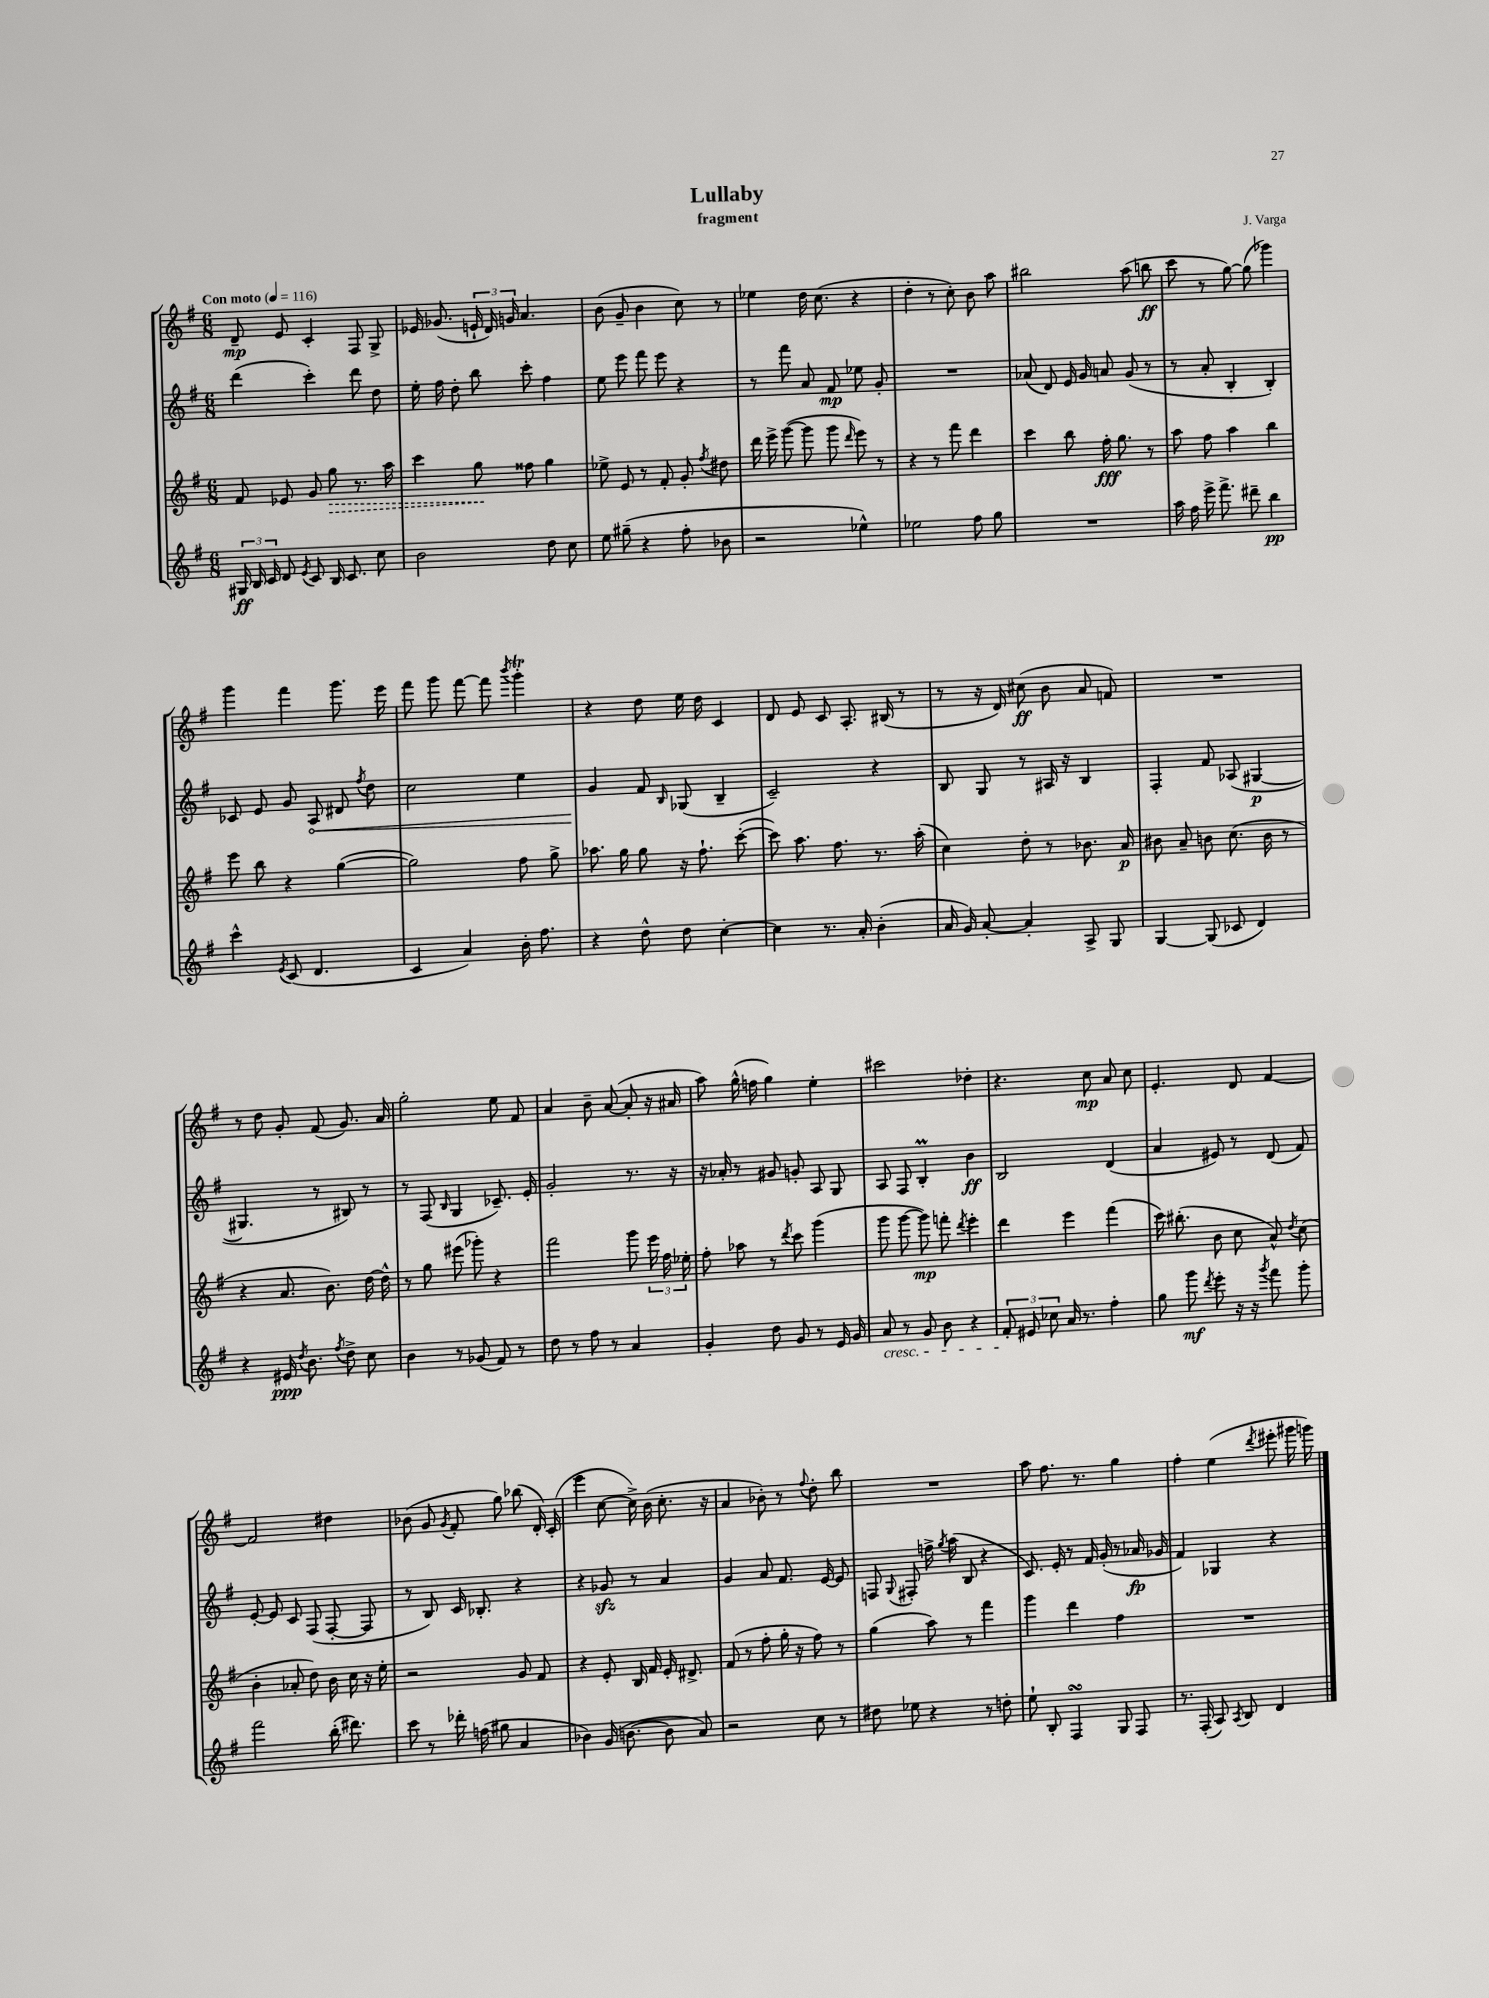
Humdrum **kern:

**kern	**kern	**kern	**kern
*staff4	*staff3	*staff2	*staff1
*clefG2	*clefG2	*clefG2	*clefG2
*k[f#]	*k[f#]	*k[f#]	*k[f#]
*M6/8	*M6/8	*M6/8	*M6/8
*MM116	*MM116	*MM116	*MM116
24G#/	8f#/	(4ddd\	8d~/
24B/	.	.	.
24c/	.	.	.
8d/	8e-/	.	8e/
8qe/	.	.	.
8c/	8g/	4ccc'\)	4c'/
16B/	8gg\	.	.
8.c/	.	.	.
.	8.r	8ddd\	8F#/
8cc\	.	8dd\	8G^/
.	16aa\	.	.
=	=	=	=
2b\	4ccc\	16ee'\	16e-/
.	.	16ff#\	(8.g-/
.	.	8dd'\	.
.	8gg\	8bb\	24e`/
.	.	.	24d/)
.	.	.	24g/
.	8ff##\	8ccc'\	4.a/
8dd\	4gg\	4ff#\	.
8cc\	.	.	.
=	=	=	=
8ee\	8ee-^\	8ee\	(8b\
(8gg#~\	8e/	8eee\	8g~/
4r	8r	8fff#\	4b\
.	8f#'/	8eee\	.
8ff#'\	8g'/	4r	8cc\)
.	8qff#/	.	.
8b-\	8dd#\	.	8r
=	=	=	=
2r	16ddd\	8r	4ee-\
.	16eee^\	.	.
.	([8ggg\	8fff#\	.
.	8ggg\]	8a/	16dd\
.	.	.	(8.cc\
.	8ggg\	8f#/	.
.	16qqddd/	.	.
4ee-^^\)	8eee\)	8ee-\	4r
.	8r	8g'/	.
=	=	=	=
2ee-\	4r	2.r	4dd'\
.	8r	.	8r
.	8fff#\	.	8cc'\)
8ff#\	4ddd\	.	8b\
8gg\	.	.	8aa\
=	=	=	=
2.r	4ccc\	(8a-/	2bb#\
.	.	8d/)	.
.	8bb\	16e/	.
.	.	16g/	.
.	16ff#'\	8a/	.
.	8.gg\	.	.
.	.	(8g/	(8aa\
.	8r	8r	8bb\
=	=	=	=
16aa\	8aa\	8r	8ccc\
16ff#\	.	.	.
16eee^\	8ff#\	8a'/	8r
8.fff#^\	.	.	.
.	4aa\	4B'/	[8gg\)
8ddd#~\	.	.	(8gg\]
4bb\	4bb\	4B'/)	4ggg-\)
=	=	=	=
4ccc^^\	8eee\	8c-/	4ggg\
.	8bb\	8e/	.
8qe/	.	.	.
(8c/	4r	8g/	4fff#\
4.d/	.	8A/	.
.	([4gg\	8d#/	8.ggg\
.	.	8qff#/	.
.	.	8dd\	.
.	.	.	16eee\
=	=	=	=
4c/	2gg\])	2cc\	8fff#\
.	.	.	8ggg\
4a/)	.	.	[8fff#\
.	.	.	8fff#\]
.	.	.	8qbbb/
16b'\	8ff#\	4ee\	4ggg'\
8.ff#\	.	.	.
.	8gg^\	.	.
=	=	=	=
4r	8.aa-\	4g/	4r
.	16gg\	.	.
8dd^^\	8gg\	8f#/	8dd\
.	.	16qqB/	.
8dd\	16r	(8G-/	16ee\
.	8.ff#`\	.	16dd\
[4cc'\	.	4B~/	4c/
.	([8ccc'\	.	.
=	=	=	=
4cc\]	8ccc\])	2c~/)	8d/
.	8.aa\	.	8e/
8.r	.	.	8c/
.	8.ff#\	.	.
.	.	.	8.A'/
16a'/	.	.	.
(4b'\	8.r	4r	.
.	.	.	(16B#/
.	.	.	8r
.	(16aa'\	.	.
=	=	=	=
16a/	4cc\)	8B/	8r
16g/)	.	.	.
[8a'/	.	8G/	16r
.	.	.	16d/)
4a'/]	8dd'\	8r	(8cc#\
.	8r	16A#/	8b\
.	.	16r	.
8A^/	8.b-\	4B/	8a/
8G/	.	.	8f/)
.	16a/	.	.
=	=	=	=
[4G/	8b#\	4F#'/	2.r
.	8a~/	.	.
(8G/]	8b\	8f#/	.
8c-/	(8.cc\	(8A-/	.
4d/)	.	[4G#/	.
.	16b\	.	.
.	8r	.	.
=	=	=	=
4r	4r	4.G#/]	8r
.	.	.	8dd\
16e#/	8.a/	.	8g'/
8qdd/	.	.	.
8.b\	.	.	.
.	.	8r	(8f#/
.	8.b\)	.	.
8qff#/	.	.	.
8dd^\	.	8B#/)	8.g/)
8cc\	[16dd\	8r	.
.	16dd^^\]	.	16a/
=	=	=	=
4b\	8r	8r	2gg'\
.	8gg\	(8F#/	.
.	.	16qqB/	.
8r	(8eee#\	4G/	.
(8g-/	8ggg-'\)	.	.
8f#/)	4r	8.c-~/)	8ee\
8r	.	.	8f#/
.	.	16e'/	.
=	=	=	=
8dd\	2fff#\	2g'/	4a/
8r	.	.	.
8ff#\	.	.	8b~\
8r	.	.	([8a/
4a/	8ggg\	8.r	8a'/]
.	24eee\	.	16r
.	24ff#\	.	.
.	.	16r	16a#/
.	24ee-'\	.	.
=	=	=	=
4g'/	8ff#'\	16r	8aa\)
.	.	16a-'/	.
.	8aa-\	8r	(16gg^^\
.	.	.	16ff\
8dd\	8r	8g#/	4gg\)
.	8qddd/	.	.
8g/	8ccc\	8g'/	.
8r	(4ggg\	8A/	4ee'\
16e/	.	8G/	.
16g/	.	.	.
=	=	=	=
8a/	8ggg\	8A/	2ccc#\
8r	[8ggg\	8F#/	.
8g/	8ggg\])	4B'/	.
8b\	8fff'\	.	.
.	8qddd/	.	.
4r	4eee'\	4b\	4dd-'\
=	=	=	=
12f#'/	4ddd\	2B/	4.r
12e#/	.	.	.
12cc-\	.	.	.
16a/	4eee\	.	.
8.r	.	.	.
.	.	.	8cc\
4ff#'\	(4fff#\	(4d/	8a/
.	.	.	8cc\
=	=	=	=
8gg\	16ccc\)	4a/	4.e'/
.	(8.bb#'\	.	.
8ggg\	.	.	.
8qddd/	.	.	.
8eee'\	8b\	8e#/)	.
16r	8cc\	8r	8d/
16r	.	.	.
8qggg/	.	.	.
8fff#\	8a^^/)	(8d/	[4f#/
.	8qdd/	.	.
8ggg'\	(8cc\	8f#/)	.
=	=	=	=
2fff#\	4b'\	[8e'/	2f#/]
.	.	8e/]	.
.	8a-'/	8c/	.
.	8dd\)	(8F#/	.
(16bb'\	16b\	[8F#'/	4dd#\
8.ddd#\)	16cc\	.	.
.	16r	8F#/]	.
.	16ee'\	.	.
=	=	=	=
8ccc\	2r	8r	(8b-\
8r	.	8B/)	8g/
.	.	.	8qg/
16ddd-'\	.	16c/	8f#'/
(16ff\	.	8.B-'/	.
8gg#\	.	.	8gg\)
4a/	8g/	4r	(8bb-\
.	8f#/	.	16d'/)
.	.	.	(16c'/
=	=	=	=
4b-\)	4r	4r	4eee\
(16g/	8e'/	8g-/	[8cc\
[8.b\	.	.	.
.	16B/	8r	16cc^\])
.	16f#/	.	(16b\
8b\]	16e'/	4a/	8.cc'\
.	8.d#^/	.	.
8a/)	.	.	.
.	.	.	16r
=	=	=	=
2r	(8f#/	4g/	4a/
.	8r	.	.
.	8ff#'\	8a/	8b-'\)
.	16gg'\	8.f#/	8r
.	16r	.	.
.	.	.	8qqff#/
8cc\	8ff#\)	.	8dd'\
.	.	[16e/	.
8r	8r	8e/]	8bb\
=	=	=	=
8dd#\	(4gg\	8F/	2.r
.	.	8qqG/	.
8ee-\	.	8F#'/	.
4r	8aa\)	16ff^\	.
.	.	8qgg/	.
.	.	(16aa\	.
.	8r	8B/	.
8r	4fff#\	4r	.
8dd'\	.	.	.
=	=	=	=
8ee`\	4ggg\	8.c/)	8aa\
8B'/	.	.	8.ff#\
.	.	16e'/	.
4F#/	4ddd\	8r	.
.	.	.	8.r
.	.	16f#/	.
.	.	(16g'/	.
8G/	4ff#\	8r	4gg\
8F#/	.	16a-/	.
.	.	16g-/	.
=	=	=	=
8.r	2.r	4f#/)	4ff#'\
(16F#'/	.	.	.
8A/)	.	4G-/	(4ee\
8qA/	.	.	.
8B/	.	.	.
.	.	.	8qddd/
4d/	.	4r	8eee#'\
.	.	.	16ggg#\
.	.	.	16ggg\)
==	==	==	==
*-	*-	*-	*-
